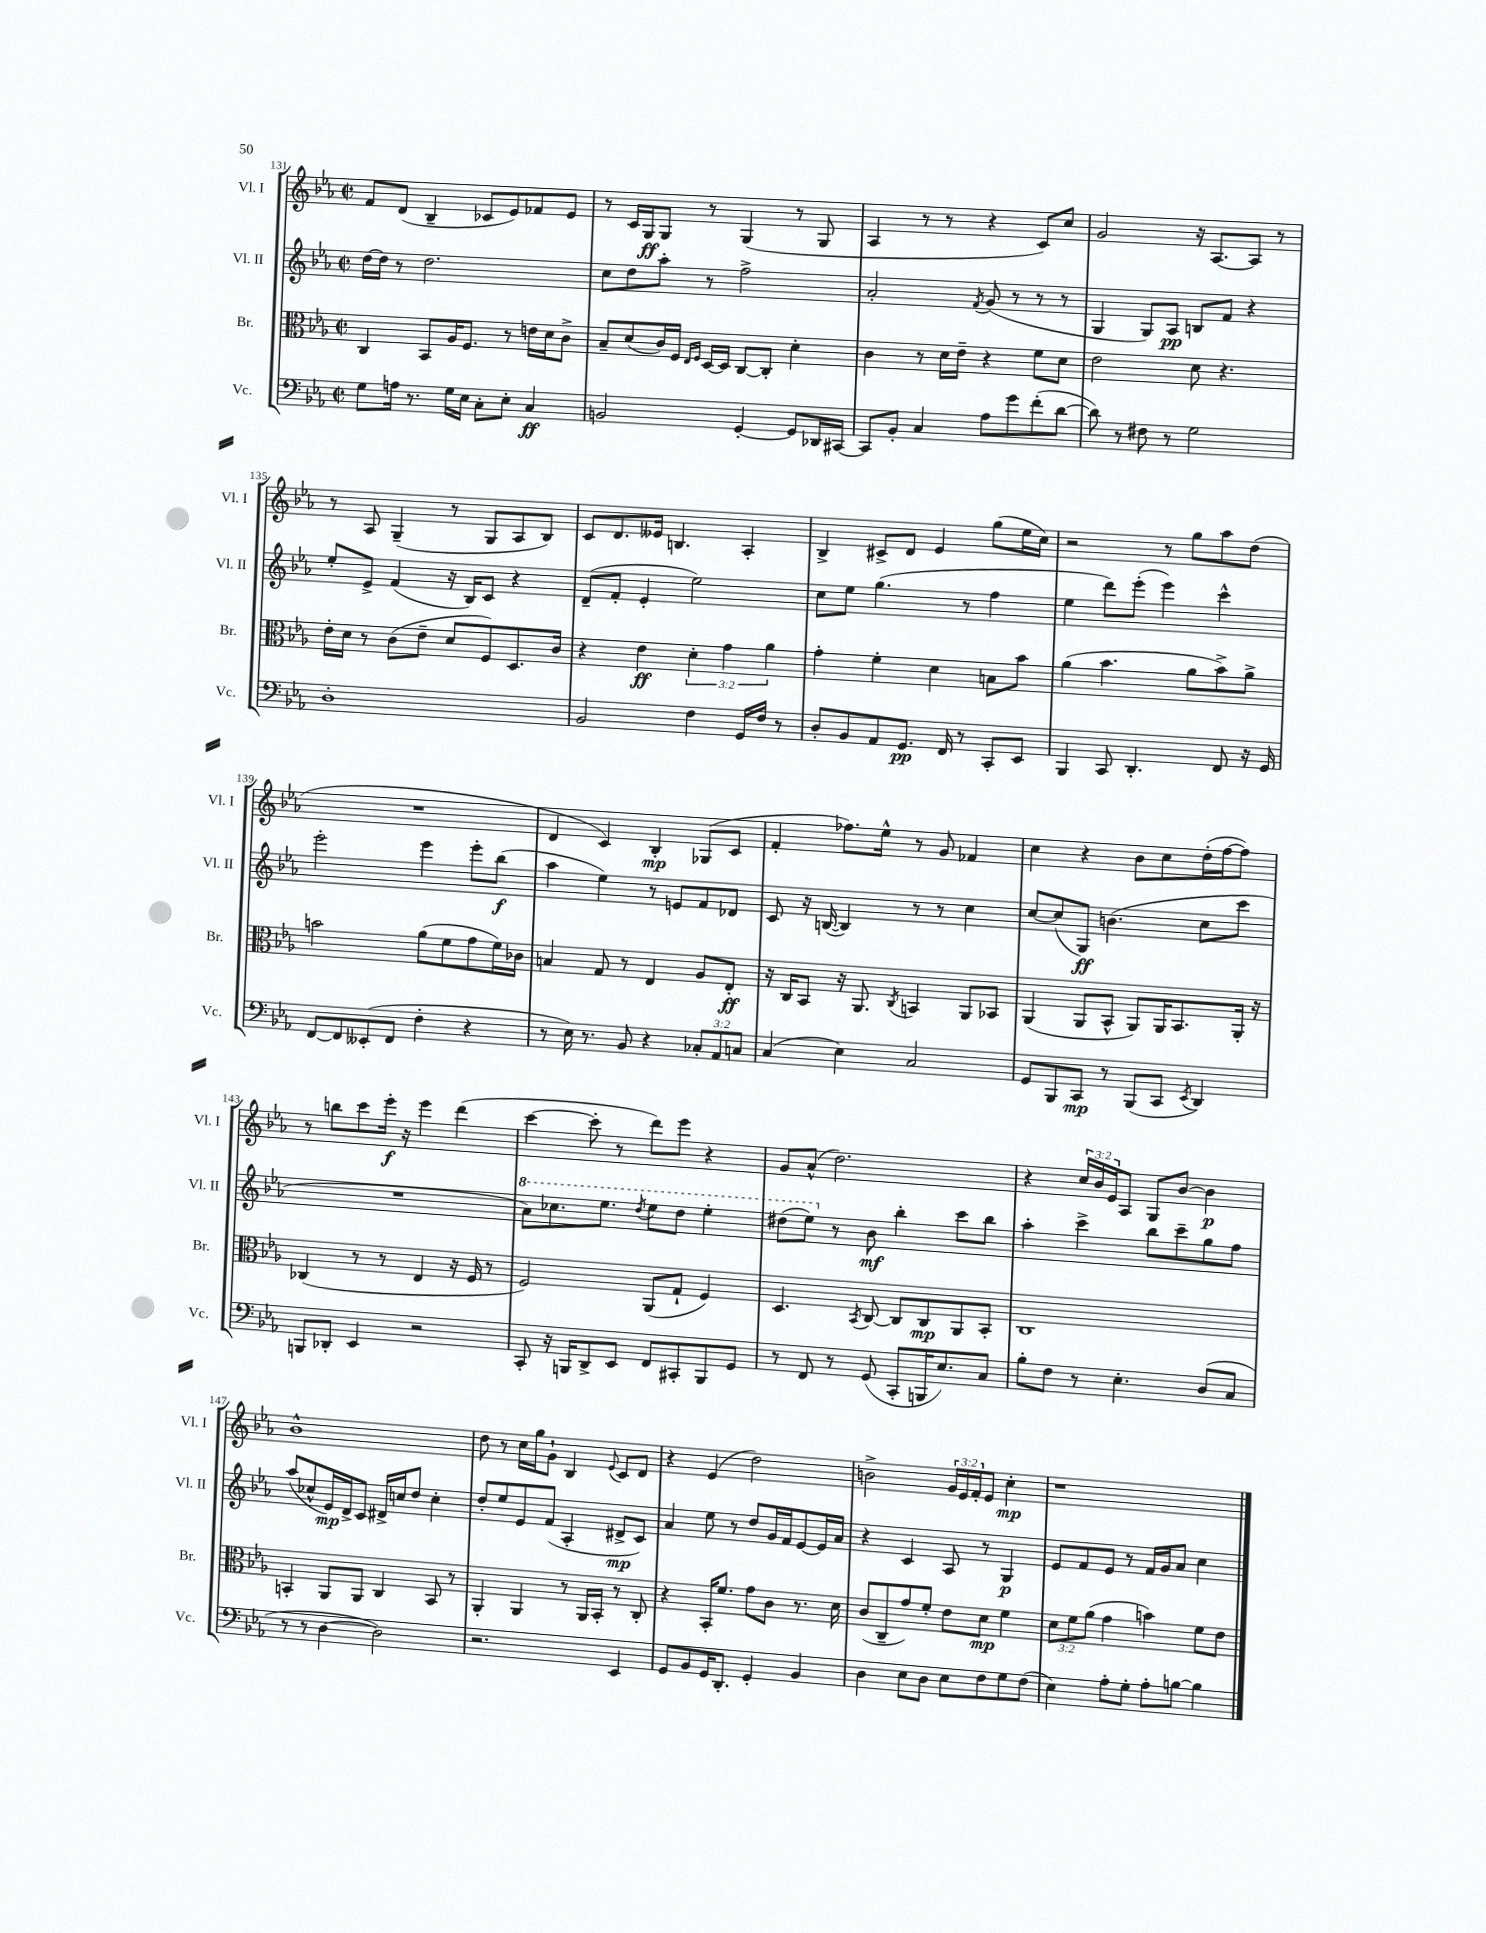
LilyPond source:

<<
\new StaffGroup <<
\new Staff = "s0" \with { instrumentName = "Vl. I" shortInstrumentName = "Vl. I" } {
    \clef treble \key ees \major \defaultTimeSignature \time 2/2 \override Staff.TupletNumber.text = #tuplet-number::calc-fraction-text
    f'8 d'8( bes4-- ces'8 ees'8) fes'8 ees'8 |
    r8 c'16 g16\ff g8 r8 g4( r8 g8 |
    aes4 r8 r8 r4 c'8) c''8 |
    g'2 r16 aes8.~ aes8 r8 |
    r8 aes8 g4--( r8 g8 aes8 bes8) |
    c'8 d'8. eeses'16 b4. aes4-. |
    bes4-> cis'8-> d'8 ees'4 g''8( ees''16 c''16) |
    r2 r8 g''8 aes''8 d''8( |
    R1 |
    d'4 c'4) bes4-.\mp ges8( c'8 |
    f'4-. fes''8.) ees''16-^ r8 g'8 fes'4 |
    c''4 r4 bes'8 c''8 d''16-.( f''16~ f''8) |
    r8 b''8 c'''8 ees'''16-.\f r16 ees'''4 d'''4( |
    c'''4~ c'''8-. r8 d'''8) ees'''8 r4 |
    g'8 aes'8-^( d''2.) |
    r4 \tuplet 3/2 { c''16 bes'16 ees'16 } aes8 g8 bes'8~ bes'4\p |
    bes'1-^ |
    d''8 r8 c''16 g''16 g'8-! bes4 \appoggiatura { ees'8 } c'8 d'8 |
    r4 ees'4( d''2) |
    b'2-> \tuplet 3/2 { g'16 ees'16 f'16-. } ees'8 c''4-.\mp |
    r1 \bar "|." |
}
\new Staff = "s1" \with { instrumentName = "Vl. II" shortInstrumentName = "Vl. II" } {
    \clef treble \key ees \major \defaultTimeSignature \time 2/2
    d''16~ d''16 r8 d''2. |
    c''8 d''8 aes''8-. r8 f''2-> |
    aes'2-. \acciaccatura { f'8 } g'8( r8 r8 r8 |
    g4 g8) aes8\pp b8 f'8 r4 |
    ees''8-. ees'8-> f'4( r16 bes16) c'8 r4 |
    d'8--( f'8-. ees'4-. ees''2) |
    c''8 ees''8 g''4.( r8 f''4 |
    ees''4 d'''8) ees'''8-.( ees'''4) c'''4-^ |
    ees'''2-. ees'''4 ees'''8-. bes''8\f( |
    aes''4 ees''4) r8 e'8 f'8 des'8 |
    c'8 r16 b16~( b4) r8 r8 c''4 |
    c''8~ c''8( g8\ff) b'4.( c''8 c'''8 |
    R1 |
    \ottava #1 aes''8) ces'''8. ees'''8. \acciaccatura { d'''8 } ees'''8 d'''8 ees'''4-. |
    dis'''8( ees'''8) \ottava #0 r8 bes'8\mf bes''4-. c'''8 bes''8 |
    aes''4-. c'''4-> bes''8 c'''8-- g''8 f''8 |
    aes''8( ces''8-^ ees'16\mp) d'16-> c'8 dis'16-> c''16 d''8 c''4-. |
    d''8-. ees''8 ees'8 f'8( aes4-. dis'8->\mp c'8) |
    aes'4 ees''8 r8 d''8 g'16 f'16 ees'8~ ees'16 aes'16 |
    r4 c'4 aes8 r8 g4\p |
    ees'8 f'8 ees'8 r8 f'16 g'16 aes'8 c''4 \bar "|." |
}
\new Staff = "s2" \with { instrumentName = "Br." shortInstrumentName = "Br." } {
    \clef alto \key ees \major \defaultTimeSignature \time 2/2 \override Staff.TupletNumber.text = #tuplet-number::calc-fraction-text
    c4 bes,8 aes16 f8. r8 e'16 d'16 c'8-> |
    bes8-- d'8( c'16) f16 \grace { ees16 f16 } d16~ d16 c8~ c8-. d'4-. |
    c'4 r8 d'16 ees'16-- r4 f'8 d'8 |
    ees'2 d'8 r4. |
    ees'16-. d'16 r8 c'8( ees'8-- d'8 f8) d8. c'16 |
    r4 ees'4\ff \tuplet 3/2 { d'4-. g'4 aes'4 } |
    g'4-. f'4-. d'4 b8 bes'8 |
    aes'4( bes'4. aes'8 bes'8->) aes'8-> |
    b'2 aes'8( f'8 g'8 f'16) ces'16 |
    b4 g8 r8 ees4 aes8 ees8-.\ff |
    r16 c16 bes,8 r16 aes,8. \acciaccatura { c8 } b,4 aes,8 bes,8 |
    aes,4( aes,8 bes,8-^ aes,8) aes,16 bes,8. aes,16-. r16 |
    ces4( r8 r8 ees4 r16 f16 r8 |
    f2) aes,8( g8-! f4) |
    d4. \acciaccatura { bes,8 } c8~ c8 c8\mp aes,8 bes,8-. |
    c1 |
    b,4-. aes,8 aes,8 c4 b,8 r8 |
    aes,4-. aes,4 r8 aes,16 bes,16-. r8 c8-. |
    r4 bes,16-. f'8. g'8 c'8 r8. d'16 |
    c'8( c8-- g'8) f'8-. ees'8 d'8\mp f'4 |
    \tuplet 3/2 { d'8 f'8 aes'8( } g'4 b'4) f'8 ees'8 \bar "|." |
}
\new Staff = "s3" \with { instrumentName = "Vc." shortInstrumentName = "Vc." } {
    \clef bass \key ees \major \defaultTimeSignature \time 2/2 \override Staff.TupletNumber.text = #tuplet-number::calc-fraction-text
    g8 a16 r8. g16 ees16 c8-. ees8-. c4\ff |
    b,2 g,4~-. g,8 des,16 cis,16~ |
    cis,8 bes,8-. c4 aes8 g'8 f'8-.( d'8~ |
    d'8) r8 fis8 r8 g2 |
    d1-. |
    bes,2 f4 g,16 f16 r8 |
    d8-. bes,8 aes,8 g,8.\pp f,16 r8 c,8-. ees,8 |
    bes,,4 c,8 d,4.-. f,8 r16 g,16 |
    f,8~ f,8 eeses,8-.( f,8 f4-. r4 |
    r8 ees16) r8. bes,8 r4 \tuplet 3/2 { ces8-. aes,8 c8 } |
    c4( ees4) c2 |
    g,8 bes,,8 c,8\mp r8 bes,,8( c,8 \acciaccatura { ees,8 } d,4) |
    b,,8 des,8-. ees,4 r2 |
    c,8-. r16 b,,16 d,8-> ees,8 f,8 cis,8-. b,,8 g,8 |
    r8 f,8 r8 g,8( c,8-. b,,16 ees8.) c8 |
    bes8-. f8 r8 ees4.-. d8( c8 |
    r8 r8 d4~ d2) |
    r2. ees,4 |
    g,8 bes,8 g,16 d,8.-. g,4-. bes,4 |
    d4 ees8 d8 ees8 f8 g8 f8( |
    ees4) aes8-. g8-. aes8-. b8~ b4 \bar "|." |
}
>>
>>
\layout { \context { \Score currentBarNumber = #131 } }
